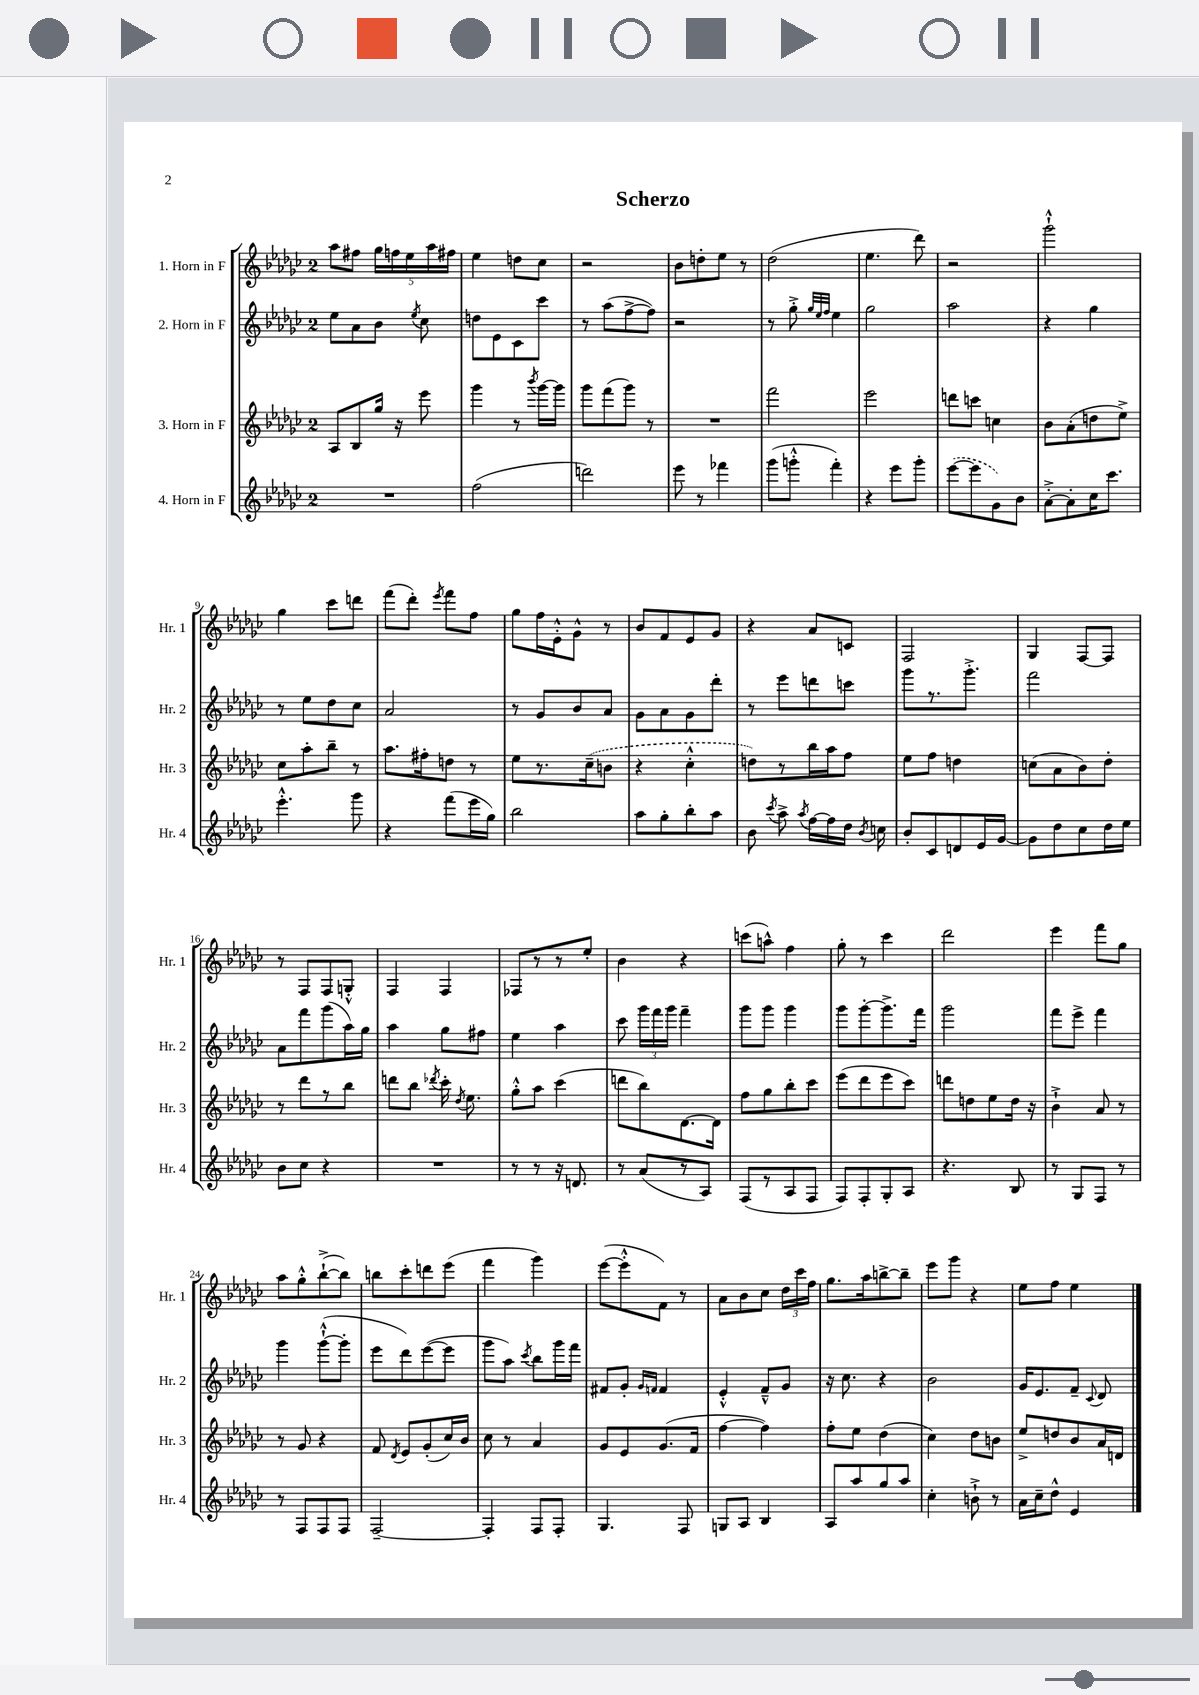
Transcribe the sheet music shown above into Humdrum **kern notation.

**kern	**kern	**kern	**kern
*part4	*part3	*part2	*part1
*staff4	*staff3	*staff2	*staff1
*I"4. Horn in F	*I"3. Horn in F	*I"2. Horn in F	*I"1. Horn in F
*I'Hr. 4	*I'Hr. 3	*I'Hr. 2	*I'Hr. 1
*clefG2	*clefG2	*clefG2	*clefG2
*k[b-e-a-d-g-c-]	*k[b-e-a-d-g-c-]	*k[b-e-a-d-g-c-]	*k[b-e-a-d-g-c-]
*M2/4	*M2/4	*M2/4	*M2/4
=1	=1	=1	=1
2r	8A-/L	8ee-\L	8aa-\L
.	8B-/	8a-\	8ff#X\J
.	16gg-/Jk	8b-\J	20gg-\LL
.	.	.	20ffn\
.	16r	.	.
.	.	.	20ee-\
.	.	8qee-/	.
.	8eee-\	8cc-\	.
.	.	.	20aa-\
.	.	.	20ff#X\JJ
=2	=2	=2	=2
(2ff\	4ggg-\	8ddn\L	4ee-\
.	.	8e-\	.
.	8r	8c-\	8ddn\L
.	8qbbb-/	.	.
.	[16ggg-\LL	8ccc-\J	8cc-\J
.	16ggg-\JJ]	.	.
=3	=3	=3	=3
2dddn\)	8ggg-\L	8r	2r
.	(8fff\	(8aa-\L	.
.	8ggg-\J)	[8ff^\	.
.	8r	8ff\J])	.
=4	=4	=4	=4
8eee-\	2r	2r	8b-\L
8r	.	.	8ddn'\
4fff-X\	.	.	8ee-\J
.	.	.	8r
=5	=5	=5	=5
(8ggg-\L	2fff\	8r	(2dd-\
8gggn'^^\J	.	8gg-'^\	.
.	.	32qqgg-/LLL	.
.	.	32qqee-/	.
.	.	32qqff/JJJ	.
4fff'\)	.	4ee-\	.
=6	=6	=6	=6
4r	2eee-\	2gg-\	4.ee-\
8eee-\L	.	.	.
8ggg-'\J	.	.	8ddd-\)
=7	=7	=7	=7
([8eee-\L	8dddn\L	2aa-\	2r
8eee-\]	8cccn\J	.	.
8g-\)	4ccn\	.	.
8b-\J	.	.	.
=8	=8	=8	=8
[8a-'^\L	8b-\L	4r	2ggg-`^^\
8a-'\]	(8a-'\	.	.
16cc-\K	8ddn\	4gg-\	.
8.ccc-\J	.	.	.
.	8ee-^\J)	.	.
!!LO:LB:g=z
=9	=9	=9	=9
4.eee-'^^\	8cc-\L	8r	4gg-\
.	8aa-'\	8ee-\L	.
.	8bb-~\J	8dd-\	8ccc-\L
8ggg-\	8r	8cc-\J	8dddn\J
=10	=10	=10	=10
4r	8.aa-\L	2a-/	(8fff\L
.	.	.	8ddd-'\J)
.	16ff#X'\k	.	.
.	.	.	8qeee-/
(8fff\L	8ddn\J	.	8fff\L
16eee-\L	8r	.	8ff\J
16gg-\JJ)	.	.	.
=11	=11	=11	=11
2bb-\	8ee-\L	8r	8gg-\L
.	8.r	8g-/L	16ff\L
.	.	.	16e-'^^\J
.	.	8b-/	8g-^^\J
.	(16cc-~\k	.	.
.	8bn\J	8a-/J	8r
=12	=12	=12	=12
8aa-\L	4r	8g-\L	8b-/L
8gg-'\	.	8a-\	8f/
8bb-'\	4cc-'^^\	8g-\	8e-/
8aa-\J	.	8ddd-'\J	8g-/J
=13	=13	=13	=13
8b-\	8ddn\L)	8r	4r
8qccc-/	.	.	.
8aa-^\	8r	8eee-\L	.
8qaa-/	.	.	.
[16ff\LL	16bb-\L	8dddn\	8a-/L
16ff\]	16aa-\J	.	.
16dd-\JJ	8ff\J	8cccn\J	8cn/J
8qb-/	.	.	.
16ccn\	.	.	.
=14	=14	=14	=14
8b-'/L	8ee-\L	8ggg-\L	2F/
8c-/	8ff\J	8.r	.
8dn/	4ddn\	.	.
.	.	8.ggg-'^\J	.
16e-/L	.	.	.
[16g-/JJ	.	.	.
=15	=15	=15	=15
8g-\L]	(8ccn\L	2fff\	4G-/
8dd-\	8a-\	.	.
8cc-\	8b-\)	.	[8F/L
16dd-\L	8dd-'\J	.	8F/J]
16ee-\JJ	.	.	.
!!LO:LB:g=z
=16	=16	=16	=16
8b-\L	8r	8a-\L	8r
8cc-\J	8ddd-\L	8fff\	8F/L
4r	8r	(8ggg-\	8F/
.	8bb-\J	16aa-\L)	8Gn'^^/J
.	.	16gg-\JJ	.
=17	=17	=17	=17
2r	8dddn\L	4aa-\	4F/
.	8bb-\J	.	.
.	8qddd-X/	.	.
.	16ccc-'\	8gg-\L	4F/
.	8qdd-/	.	.
.	8.ee-\	.	.
.	.	8ff#X\J	.
=18	=18	=18	=18
8r	8gg-'^^\L	4ee-\	8F-X/L
8r	8aa-\J	.	8r
16r	(4ccc-\	4aa-\	8r
8.dn/	.	.	.
.	.	.	8ee-'/J
=19	=19	=19	=19
8r	8dddn\L	8ccc-\	4b-\
(8a-/L	8bb-\)	24ggg-\LL	.
.	.	24fff\	.
.	.	24ggg-\JJ	.
8r	[8.d-\	4fff~\	4r
8A-/J)	.	.	.
.	16d-\Jk]	.	.
=20	=20	=20	=20
(8F/L	8ff\L	8ggg-\L	(8cccn\L
8r	8gg-\	8ggg-\J	8aan^^\J)
8A-/	8bb-'\	4ggg-\	4ff\
8F/J	8ccc-\J	.	.
=21	=21	=21	=21
8F/L)	(8eee-\L	8ggg-\L	8gg-'\
8F'/	8ddd-\	[8ggg-'\	8r
8G-'/	8eee-\	8.ggg-^\]	4ccc-\
8A-/J	8ccc-\J)	.	.
.	.	16fff\Jk	.
=22	=22	=22	=22
4.r	8dddn\L	2ggg-\	2ddd-\
.	8ddn\	.	.
.	8ee-\	.	.
8B-/	16dd\Jk	.	.
.	16r	.	.
=23	=23	=23	=23
8r	4b-`^\	8fff\L	4eee-\
8G-/L	.	8eee-^\J	.
8F/J	8a-/	4fff\	8fff\L
8r	8r	.	8gg-\J
!!LO:LB:g=z
=24	=24	=24	=24
8r	8r	4ggg-\	8aa-\L
8F/L	8g-/	.	8gg-'^^\
8F/	4r	([8ggg-`^^\L	([8bb-`^\
8F/J	.	8ggg-'\J]	8bb-\J])
=25	=25	=25	=25
[2F~/	8f/	8eee-\L	8bbn\L
.	8qd-/	.	.
.	8e-/L	8ddd-\)	8ccc-'\
.	(8g-'/	([8eee-\	8dddn\
.	16cc-/L)	8eee-\J]	(8eee-\J
.	16b-/JJ	.	.
=26	=26	=26	=26
4F'/]	8cc-\	8ggg-\L	4fff\
.	8r	8aa-\J)	.
.	.	8qccc-/	.
8F/L	4a-/	8bb-\L	4ggg-\)
8F'/J	.	16ggg-\L	.
.	.	16fff\JJ	.
=27	=27	=27	=27
4.G-/	8g-/L	8f#X/L	([8eee-\L
.	8e-/	8g-'/J	8eee-'^^\]
.	.	16qqg-/LL	.
.	.	16qqfn/JJ	.
.	(8.g-/	4f/	8f\J)
8F/	.	.	8r
.	16f/Jk	.	.
=28	=28	=28	=28
8Gn/L	[4ff\	4e-'^^/	8a-\L
8A-/J	.	.	8b-\
4B-/	4ff\])	8f~^^/L	8cc-\J
.	.	8g-/J	24dd-\LL
.	.	.	24ccc-\
.	.	.	24ff\JJ
=29	=29	=29	=29
8A-/L	8ff'\L	16r	8.gg-\L
.	.	8.cc-\	.
8aa-/	8ee-\J	.	.
.	.	.	16aa-\k
8gg-/	(4dd-\	4r	[8bbn^\
8aa-/J	.	.	8bb~\J]
=30	=30	=30	=30
4cc-'\	4cc-\)	2b-\	8eee-\L
.	.	.	8ggg-\J
8bn`^\	8dd-\L	.	4r
8r	8bn\J	.	.
=31	=31	=31	=31
16a-\LL	8ee-^/L	16g-/KL	8ee-\L
16cc-~\J	.	8.e-/	.
8dd-^^\J	8ddn/	.	8ff\J
4e-/	8b-/	8f~/J	4ee-\
.	.	8qqc-/	.
.	16a-/L	8d-/	.
.	16dn/JJ	.	.
==	==	==	==
*-	*-	*-	*-
